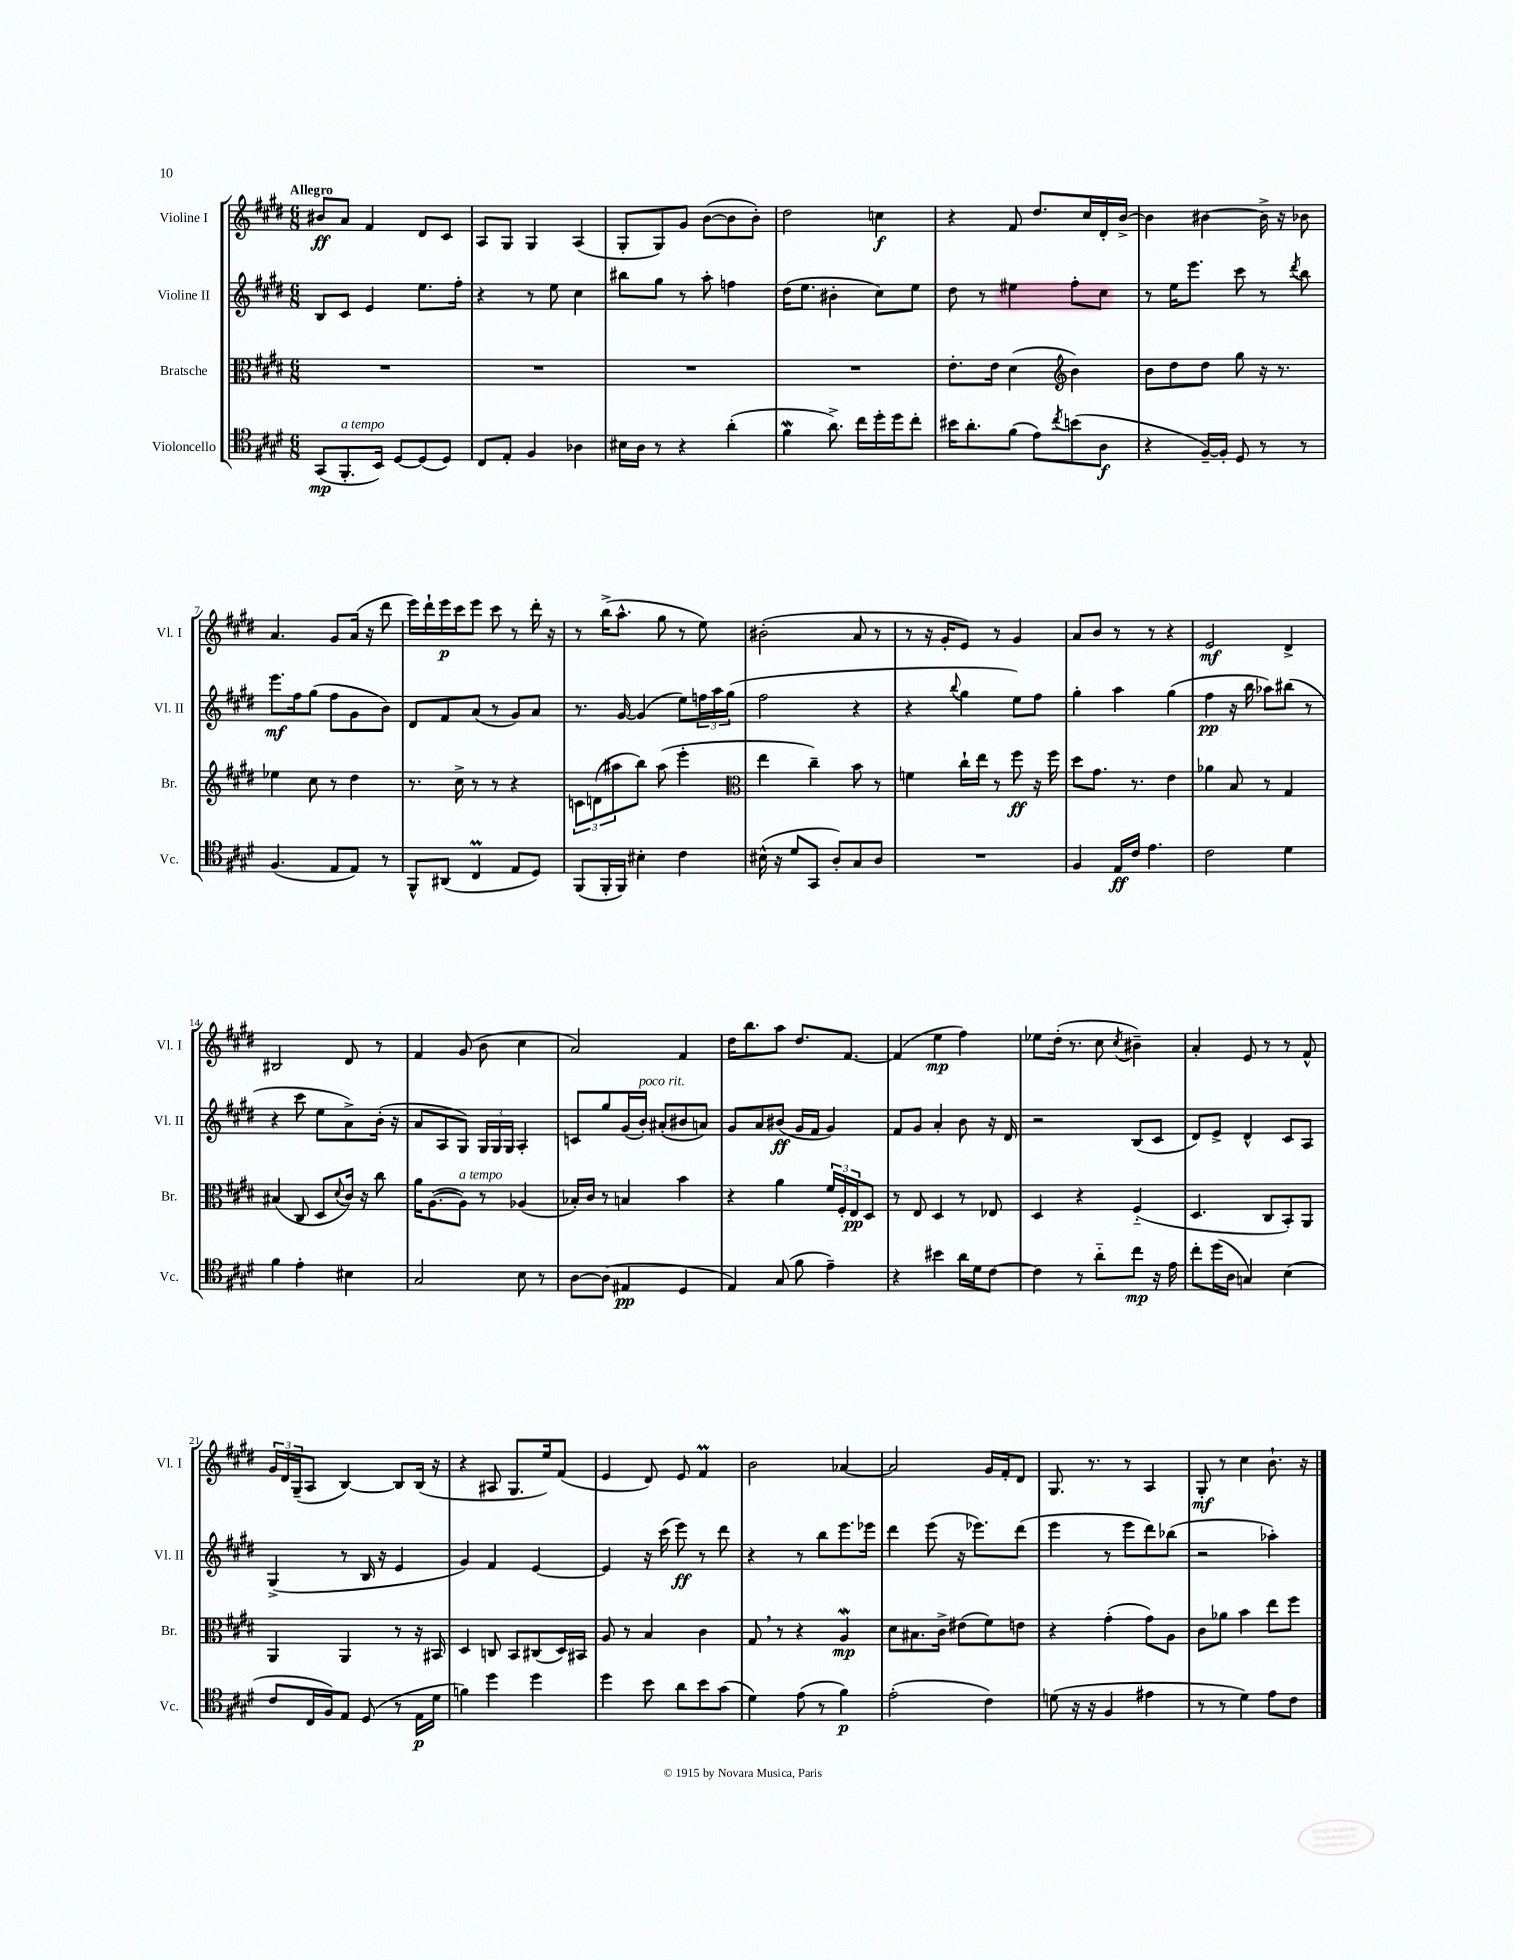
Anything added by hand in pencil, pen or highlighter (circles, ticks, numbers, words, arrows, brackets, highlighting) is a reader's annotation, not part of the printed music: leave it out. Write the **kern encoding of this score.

**kern	**dynam	**kern	**dynam	**kern	**dynam	**kern	**dynam
*part4	*part4	*part3	*part3	*part2	*part2	*part1	*part1
*staff4	*staff4	*staff3	*staff3	*staff2	*staff2	*staff1	*staff1
*I"Violoncello	*	*I"Bratsche	*	*I"Violine II	*	*I"Violine I	*
*I'Vc.	*	*I'Br.	*	*I'Vl. II	*	*I'Vl. I	*
*clefC4	*	*clefC3	*	*clefG2	*	*clefG2	*
*k[f#c#g#d#]	*	*k[f#c#g#d#]	*	*k[f#c#g#d#]	*	*k[f#c#g#d#]	*
*M6/8	*	*M6/8	*	*M6/8	*	*M6/8	*
=1	=1	=1	=1	=1	=1	=1	=1
!	!	!	!	!	!	!LO:TX:a:B:t=Allegro	!
(8GG#/L	mp	2.r	.	8B/L	.	8b#X/L	ff
!LO:TX:a:i:t=a tempo	!	!	!	!	!	!	!
8.FF#'/	.	.	.	8c#/J	.	8a/J	.
.	.	.	.	4e/	.	4f#/	.
16BB/Jk)	.	.	.	.	.	.	.
[8D#/L	.	.	.	.	.	.	.
(8D#/]	.	.	.	8.ee\L	.	8d#/L	.
8D#/J)	.	.	.	.	.	8c#/J	.
.	.	.	.	16ff#'\Jk	.	.	.
=2	=2	=2	=2	=2	=2	=2	=2
8C#/L	.	2.r	.	4r	.	8A/L	.
8E'/J	.	.	.	.	.	8G#/J	.
4F#/	.	.	.	8r	.	4G#/	.
.	.	.	.	8ee\	.	.	.
4A-X\	.	.	.	4cc#\	.	(4A/	.
=3	=3	=3	=3	=3	=3	=3	=3
16B#X\LL	.	2.r	.	8bb#X\L	.	8G#'/L	.
16A\JJ	.	.	.	.	.	.	.
8r	.	.	.	8gg#\J	.	8G#/)	.
4r	.	.	.	8r	.	8g#/J	.
.	.	.	.	8aa'\	.	([8b\L	.
(4a'\	.	.	.	4ffn\	.	8b\]	.
.	.	.	.	.	.	8b'\J)	.
=4	=4	=4	=4	=4	=4	=4	=4
4f#W\	.	2.r	.	(16dd#\KL	.	2dd#\	.
.	.	.	.	8.ee\J	.	.	.
8.a^\)	.	.	.	4b#X'\	.	.	.
16cc#\LL	.	.	.	.	.	.	.
16dd#'\	.	.	.	8cc#\L)	.	4ccn\	f
16dd#\J	.	.	.	.	.	.	.
8cc#'\J	.	.	.	8ee\J	.	.	.
=5	=5	=5	=5	=5	=5	=5	=5
16b#X\KL	.	8.e'\L	.	8dd#\	.	4r	.
8.a'\	.	.	.	.	.	.	.
.	.	.	.	8r	.	.	.
.	.	16e\Jk	.	.	.	.	.
(8f#\J	.	(4d#\	.	4ee#X\	.	8f#/	.
8e\L)	.	.	.	.	.	8.dd#/L	.
8qcc#/	.	.	.	.	.	.	.
*	*	*clefG2	*	*	*	*	*
(8bn\	.	4b\)	.	8ff#'\L	.	.	.
.	.	.	.	.	.	16cc#/L	.
8A\J	f	.	.	8cc#\J	.	16d#'/	.
.	.	.	.	.	.	[16b^/JJ	.
=6	=6	=6	=6	=6	=6	=6	=6
4r	.	8b\L	.	8r	.	4b\]	.
.	.	8dd#\	.	16ee\KL	.	.	.
.	.	.	.	8.eee\J	.	.	.
[16F#~/LL)	.	8dd#\J	.	.	.	[4b#X\	.
16F#'/JJ]	.	.	.	.	.	.	.
8D#/	.	8gg#\	.	8ccc#\	.	.	.
8r	.	16r	.	8r	.	16b#^\]	.
.	.	8.r	.	.	.	16r	.
.	.	.	.	8qddd#/	.	.	.
8r	.	.	.	8bb\	.	8b-X\	.
!!LO:LB:g=z
=7	=7	=7	=7	=7	=7	=7	=7
(4.F#/	.	4ee-X\	.	8.eee\L	mf	4.a/	.
.	.	.	.	16ff#\k	.	.	.
.	.	8cc#\	.	(8gg#\J	.	.	.
8E/L	.	8r	.	8ff#\L	.	8g#/L	.
8E/J)	.	4dd#\	.	8g#\	.	(16a/Jk	.
.	.	.	.	.	.	16r	.
8r	.	.	.	8b\J)	.	8ddd#\	.
=8	=8	=8	=8	=8	=8	=8	=8
8FF#^^/L	.	8.r	.	8d#/L	.	16eee\LL)	.
.	.	.	.	.	.	16ddd#`\	.
(8AA#X/J	.	.	.	8f#/	.	16eee\	p
.	.	16cc#^\	.	.	.	16ccc#\J	.
4C#M/	.	8r	.	(8a/J	.	8eee\J	.
.	.	8r	.	8r	.	8ccc#\	.
8E/L	.	4r	.	8g#/L)	.	8r	.
8D#/J)	.	.	.	8a/J	.	16ddd#'\	.
.	.	.	.	.	.	16r	.
=9	=9	=9	=9	=9	=9	=9	=9
(8FF#/L	.	12cn\L	.	8.r	.	8r	.
.	.	(12dn\	.	.	.	.	.
16FF#'/L	.	.	.	.	.	(16bb^\KL	.
.	.	12aa#X\	.	.	.	.	.
16FF#/JJ)	.	.	.	[16g#/	.	8.aa^^\J	.
4B#X'\	.	8bb\J)	.	(4g#/]	.	.	.
.	.	(8aa#\	.	.	.	8gg#\	.
4c#\	.	4eee'\	.	8ee\L)	.	8r	.
.	.	.	.	24ffn\L	.	8ee\)	.
.	.	.	.	24aa\	.	.	.
.	.	.	.	(24gg#\JJ	.	.	.
=10	=10	=10	=10	=10	=10	=10	=10
*	*	*clefC3	*	*	*	*	*
(16B#X^^\	.	4ee\	.	2ff#\	.	(2b#X'\	.
16r	.	.	.	.	.	.	.
8d#/L	.	.	.	.	.	.	.
8GG#/J	.	4cc#~\)	.	.	.	.	.
8A'/L)	.	.	.	.	.	.	.
8G#/	.	8b\	.	4r	.	8a/	.
8A/J	.	8r	.	.	.	8r	.
=11	=11	=11	=11	=11	=11	=11	=11
2.r	.	4fn\	.	4r	.	8r	.
.	.	.	.	.	.	16r	.
.	.	.	.	.	.	16g#'/KL	.
.	.	.	.	8qqbb/	.	.	.
.	.	16cc#`\LL	.	4gg#\	.	8e/J)	.
.	.	16ee\JJ	.	.	.	.	.
.	.	8r	.	.	.	8r	.
.	.	8ff#\	ff	8ee\L)	.	4g#/	.
.	.	16r	.	8ff#\J	.	.	.
.	.	16ff#\	.	.	.	.	.
=12	=12	=12	=12	=12	=12	=12	=12
4F#/	.	8dd#\L	.	4gg#'\	.	8a/L	.
.	.	8.g#\J	.	.	.	8b/J	.
16E/LL	ff	.	.	4aa\	.	8r	.
16c#/JJ	.	8.r	.	.	.	.	.
4.e\	.	.	.	.	.	8r	.
.	.	4e\	.	(4gg#\	.	4r	.
=13	=13	=13	=13	=13	=13	=13	=13
2c#\	.	4a-X\	.	4ff#\	pp	2e/	mf
.	.	8B/	.	16r	.	.	.
.	.	.	.	16bb\	.	.	.
.	.	8r	.	8aa-X\L)	.	.	.
4d#\	.	4G#/	.	(8bb#X\J	.	4d#^/	.
.	.	.	.	8r	.	.	.
!!LO:LB:g=z
=14	=14	=14	=14	=14	=14	=14	=14
4f#\	.	(4B#X/	.	4r	.	2B#X/	.
4e'\	.	8C#/	.	8ccc#\	.	.	.
.	.	8D#/L	.	8ee\L	.	.	.
.	.	8qqd#/	.	.	.	.	.
4B#X\	.	16c#/Jk)	.	8a^\)	.	8d#/	.
.	.	16r	.	.	.	.	.
.	.	8cc#\	.	(16b'\Jk	.	8r	.
.	.	.	.	16r	.	.	.
=15	=15	=15	=15	=15	=15	=15	=15
2G#/	.	16a\KL	.	8a/L	.	4f#/	.
.	.	([8.A\	.	.	.	.	.
.	.	.	.	8A/	.	.	.
!	!	!LO:TX:a:i:t=a tempo	!	!	!	!	!
.	.	8A\J])	.	8G#/J)	.	(8g#/	.
.	.	8r	.	24G#/LL	.	8b\	.
.	.	.	.	24G#/	.	.	.
.	.	.	.	24G#/JJ	.	.	.
8B\	.	(4A-X/	.	4A'/	.	4cc#\	.
8r	.	.	.	.	.	.	.
=16	=16	=16	=16	=16	=16	=16	=16
[8A\L	.	16B-X'/LL)	.	8cn/L	.	2a/)	.
.	.	16c#/JJ	.	.	.	.	.
(8A\J]	.	8r	.	8gg#/	.	.	.
4E#X/	pp	4Bn/	.	(16g#/L	.	.	.
!	!	!	!	!LO:TX:a:i:t=poco rit.	!	!	!
.	.	.	.	16b'/JJ)	.	.	.
.	.	.	.	(8a#X'/L	.	.	.
4D#/	.	4b\	.	8b#X/	.	4f#/	.
.	.	.	.	8an/J)	.	.	.
=17	=17	=17	=17	=17	=17	=17	=17
4E/)	.	4r	.	8g#/L	.	16dd#\KL	.
.	.	.	.	.	.	8.bb\	.
.	.	.	.	8a/	.	.	.
(8G#/	.	4a\	.	(8b#X/J	ff	8aa\J	.
8f#\	.	.	.	16g#/LL	.	8.dd#/L	.
.	.	.	.	16f#/JJ	.	.	.
4e~\)	.	24f#/LL	.	4g#/)	.	.	.
.	.	24F#'/	.	.	.	.	.
.	.	.	.	.	.	[8.f#/J	.
.	.	24E/J	pp	.	.	.	.
.	.	8D#/J	.	.	.	.	.
=18	=18	=18	=18	=18	=18	=18	=18
4r	.	8r	.	8f#/L	.	(4f#/]	.
.	.	8E/	.	8g#/J	.	.	.
4b#X\	.	4D#/	.	4a'/	.	4ee\	mp
16a\LL	.	8r	.	8b\	.	4ff#\)	.
16d#\J	.	.	.	.	.	.	.
[8c#\J	.	8E-X/	.	16r	.	.	.
.	.	.	.	16d#/	.	.	.
=19	=19	=19	=19	=19	=19	=19	=19
4c#\]	.	4D#/	.	2r	.	8ee-X\L	.
.	.	.	.	.	.	(16dd#'\Jk	.
.	.	.	.	.	.	8.r	.
8r	.	4r	.	.	.	.	.
8a\L	.	.	.	.	.	8cc#\	.
.	.	.	.	.	.	8qcc#/	.
8cc#\J	mp	(4F#/	.	(8B/L	.	4b#X~\)	.
16r	.	.	.	8c#/J	.	.	.
16e\	.	.	.	.	.	.	.
=20	=20	=20	=20	=20	=20	=20	=20
8cc#'\L	.	4.D#/	.	8d#/L)	.	4a'/	.
(16dd#\L	.	.	.	8e^/J	.	.	.
16A\JJ	.	.	.	.	.	.	.
4Gn/)	.	.	.	4d#^^/	.	8e/	.
.	.	8C#/L	.	.	.	8r	.
(4B\	.	8BB'/)	.	8c#/L	.	8r	.
.	.	8AA/J	.	8A/J	.	8f#^^/	.
!!LO:LB:g=z
=21	=21	=21	=21	=21	=21	=21	=21
8c#/L	.	4AA/	.	(4G#^/	.	24g#/LL	.
.	.	.	.	.	.	24d#/	.
.	.	.	.	.	.	(24G#~/J	.
16C#/L	.	.	.	.	.	8A/J	.
16F#/J)	.	.	.	.	.	.	.
8E/J	.	4AA/	.	8r	.	[4B/)	.
(8D#/	.	.	.	16B/	.	.	.
.	.	.	.	16r	.	.	.
8r	.	8r	.	4e/	.	8B/L]	.
16E\LL	p	16r	.	.	.	(16B/Jk	.
16d#\JJ	.	16BB#X/	.	.	.	16r	.
=22	=22	=22	=22	=22	=22	=22	=22
4fn\)	.	4D#/	.	4g#/)	.	4r	.
4dd#\	.	8Cn/	.	4f#/	.	8A#X/	.
.	.	8BB/L	.	.	.	8.G#/L	.
4dd#\	.	(8C#X/	.	[4e/	.	.	.
.	.	.	.	.	.	16ee/k)	.
.	.	16D#/L)	.	.	.	(8f#/J	.
.	.	16BB#X/JJ	.	.	.	.	.
=23	=23	=23	=23	=23	=23	=23	=23
4dd#\	.	8A/	.	4e/]	.	4e/	.
.	.	8r	.	.	.	.	.
8b\	.	4B/	.	16r	.	8d#/)	.
.	.	.	.	(16ccc#\	.	.	.
8a\L	.	.	.	8eee\)	ff	8e/	.
8b\	.	4c#\	.	8r	.	4f#M/	.
(8g#\J	.	.	.	8ddd#\	.	.	.
=24	=24	=24	=24	=24	=24	=24	=24
4d#\)	.	8G#,/	.	4r	.	2b\	.
.	.	8r	.	.	.	.	.
(8e\	.	4r	.	8r	.	.	.
8r	.	.	.	8bb\L	.	.	.
4f#\)	p	4Aw/	mp	8.eee\	.	[4a-X/	.
.	.	.	.	16eee-X\Jk	.	.	.
=25	=25	=25	=25	=25	=25	=25	=25
(2e'\	.	8d#\L	.	4ddd#\	.	2a-/]	.
.	.	8.B#X\	.	.	.	.	.
.	.	.	.	(8eee\	.	.	.
.	.	16c#^\Jk	.	.	.	.	.
.	.	(8e#X\L	.	16r	.	.	.
.	.	.	.	8.eee-X\L)	.	.	.
4c#\)	.	8f#\)	.	.	.	16g#/LL	.
.	.	.	.	.	.	16f#'/J	.
.	.	8en\J	.	(8ddd#\J	.	8d#/J	.
=26	=26	=26	=26	=26	=26	=26	=26
(8dn\	.	4r	.	4eee\	.	8.G#/	.
16r	.	.	.	.	.	.	.
16r	.	.	.	.	.	8.r	.
4F#/	.	(4g#'\	.	8r	.	.	.
.	.	.	.	8eee\L	.	8r	.
4e#X\	.	8g#\L)	.	8ddd#\)	.	4A/	.
.	.	8A\J	.	(8bb-X\J	.	.	.
=27	=27	=27	=27	=27	=27	=27	=27
8r	.	8c#\L	.	2r	.	8G#'/	mf
8r	.	8a-X\J	.	.	.	8r	.
4d#\)	.	4b\	.	.	.	4cc#\	.
8e\L	.	8ee\L	.	4aa-X'\)	.	8.b`\	.
8c#\J	.	8ff#\J	.	.	.	.	.
.	.	.	.	.	.	16r	.
==	==	==	==	==	==	==	==
*-	*-	*-	*-	*-	*-	*-	*-
